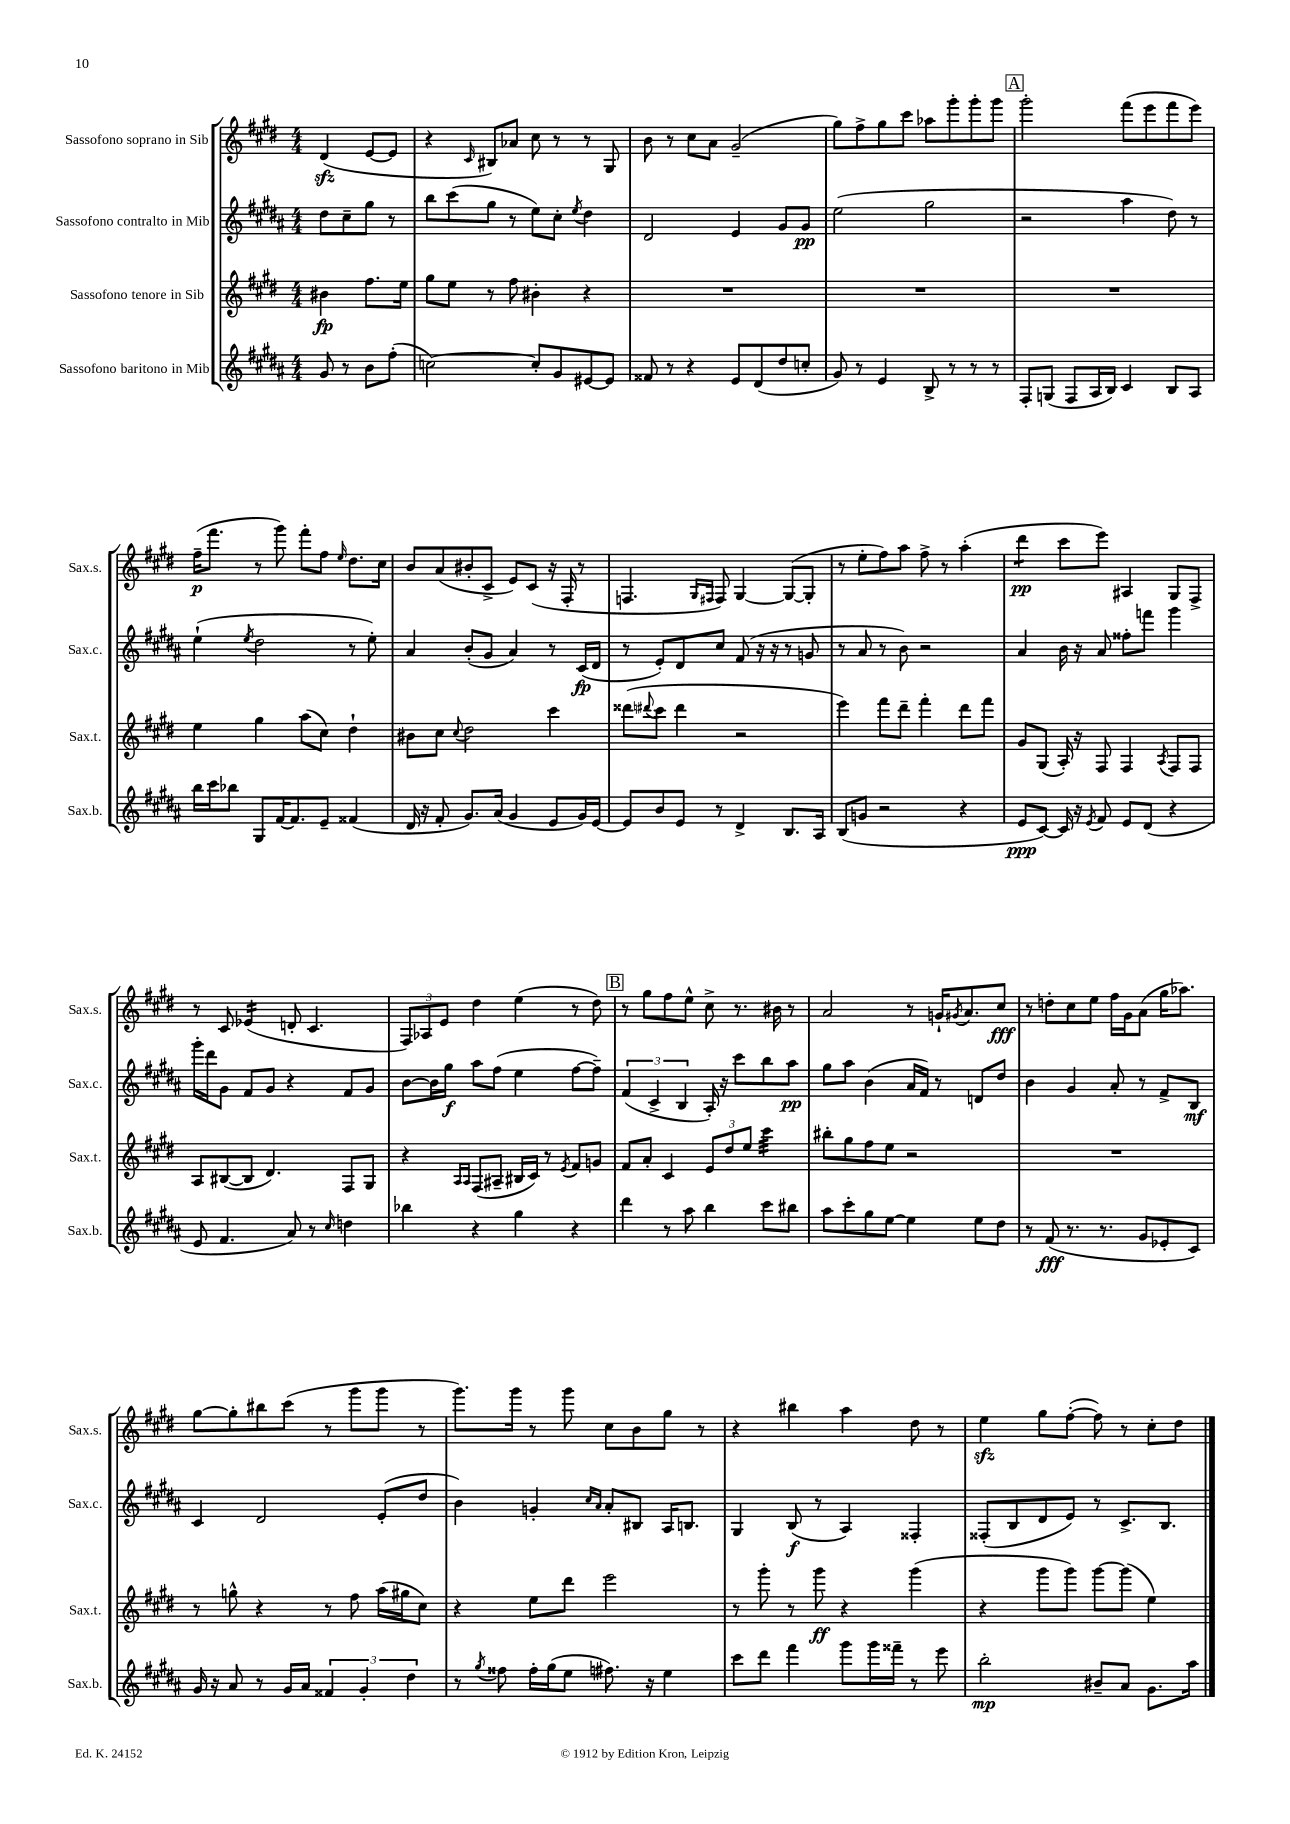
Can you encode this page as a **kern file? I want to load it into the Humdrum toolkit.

**kern	**kern	**kern	**kern
*staff4	*staff3	*staff2	*staff1
*clefG2	*clefG2	*clefG2	*clefG2
*k[f#c#g#d#a#]	*k[f#c#g#d#]	*k[f#c#g#d#a#]	*k[f#c#g#d#]
*M4/4	*M4/4	*M4/4	*M4/4
8g#/	4b#\	8dd#\L	(4d#/
8r	.	8cc#~\	.
8b\L	8.ff#\L	8gg#\J	[8e/L
(8ff#'\J	.	8r	8e/]J
.	16ee\Jk	.	.
=	=	=	=
[2cc\)	8gg#\L	8bb\L	4r
.	8ee\J	(8ccc#\	.
.	.	.	16qqc#/
.	8r	8gg#\J	8B#/L)
.	8ff#\	8r	8a-/J
8cc'/]L	4b#'\	8ee\L)	8cc#\
8g#/	.	8cc#'\J	8r
.	.	8qee/	.
[8e#/	4r	4dd#\	8r
8e#/]J	.	.	8G#/
=	=	=	=
8f##/	1r	2d#/	8b\
8r	.	.	8r
4r	.	.	8cc#\L
.	.	.	8a\J
8e/L	.	4e/	(2g#~/
(8d#/	.	.	.
8dd#/	.	8g#/L	.
8cc'/J	.	8g#/J	.
=	=	=	=
8g#/)	1r	(2ee\	8gg#\L)
8r	.	.	8ff#^\
4e/	.	.	8gg#\
.	.	.	8ccc#\J
8B^/	.	2gg#\	8aa-\L
8r	.	.	8ggg#'\
8r	.	.	8ggg#'\
8r	.	.	8ggg#\J
=	=	=	=
8F#'/L	1r	2r	2ggg#'\
(8G/J	.	.	.
8F#/L	.	.	.
16A#/L	.	.	.
16B/JJ)	.	.	.
4c#/	.	4aa#\	(8fff#\L
.	.	.	8eee\
8B/L	.	8dd#\)	8fff#\
8A#/J	.	8r	8eee\J)
=	=	=	=
16bb\LL	4ee\	(4ee`\	(16ff#~\LK
16ccc#\J	.	.	8.fff#\J
8bb-\J	.	.	.
.	.	8qee/	.
8G#/L	4gg#\	2dd#\	8r
[16f#/K	.	.	8ggg#\)
8.f#/]	.	.	.
.	(8aa\L	.	8fff#'\L
8e~/J	8cc#\J)	.	8ff#\J
.	.	.	16qqee/
(4f##/	4dd#`\	8r	8.dd#\L
.	.	8ee'\)	.
.	.	.	16cc#\Jk
=	=	=	=
16d#/	8b#\L	4a#/	8b/L
16r	.	.	.
8f#'/	8cc#\J	.	(8a/
.	8qqcc#/	.	.
8.g#/L)	2dd#\	(8b'/L	8b#'/
.	.	8g#/J	8c#^/J
(16a#/Jk	.	.	.
4g#/	.	4a#/)	8e/L)
.	.	.	(8c#/J
8e/L	4ccc#\	8r	16r
.	.	.	16F#'/
16g#/L)	.	(16c#/LL	8r
[16e/JJ	.	16d#/JJ	.
=	=	=	=
8e/]L	(8ddd##\L	8r	4.F/
.	8qqddd#/	.	.
8b/	8ccc#\J	8e'/L)	.
8e/J	4ddd#\	8d#/	.
.	.	.	16qqG#/LL
.	.	.	16qqF#/JJ
8r	.	8cc#/J	8F#/)
4d#^/	2r	(8f#/	[4G#/
.	.	16r	.
.	.	16r	.
8.B/L	.	8r	(8G#/_L
.	.	8g/	8G#'/]J
16A#/Jk	.	.	.
=	=	=	=
(8B/L	4eee\)	8r	8r
8g/J	.	8a#/	8ee'\L
2r	8fff#\L	8r	8ff#\)
.	8ddd#~\J	8b\)	8aa\J
.	4fff#'\	2r	8ff#^\
.	.	.	8r
4r	8ddd#\L	.	(4aa'\
.	8fff#\J	.	.
=	=	=	=
8e/L	8g#/L	4a#/	4ddd#\
[8c#/J)	(8G#/J	.	.
16c#/]	16A'/)	16b\	8ccc#\L
16r	16r	16r	.
8qe/	.	.	.
8f#/	8F#/	8a#/	8eee\J)
8e/L	4F#/	8ff##'\L	4A#/
(8d#/J	.	8fff\J	.
.	8qA/	.	.
4r	8F#/L	4ggg#\	8G#/L
.	8F#/J	.	8F#^/J
=	=	=	=
8e/	8A/L	16ggg#'\LL	8r
.	.	16ddd#\J	.
4.f#/	([8B#/	8g#\J	8c#/
.	8B#/]J	8f#/L	(4e-/
.	4.d#/)	8g#/J	.
8a#/)	.	4r	8d'/
8r	.	.	4.c#/
16qqcc#/	.	.	.
4dd\	8F#/L	8f#/L	.
.	8G#/J	8g#/J	.
=	=	=	=
4bb-\	4r	[8b\L	12F#/L)
.	.	.	12A-/
.	.	16b\]L	.
.	.	.	12e/J
.	.	16gg#\JJ	.
.	16qqA/LL	.	.
.	16qqA/JJ	.	.
4r	(8F#/L	8aa#\L	4dd#\
.	8A#~/J	(8ff#\J	.
4gg#\	16B#/LL	4ee\	(4ee\
.	16c#/JJ)	.	.
.	8r	.	.
.	8qe/	.	.
4r	8f#/L	[8ff#\L	8r
.	8g/J	8ff#~\]J)	8dd#\)
=	=	=	=
4ddd#\	8f#/L	(6f#/	8r
.	8a'/J	.	8gg#\L
.	.	6c#^/	.
8r	4c#/	.	8ff#\
.	.	6B/	.
8aa#\	.	.	8ee^^\J
4bb\	12e/L	16A#'/)	8cc#^\
.	.	16r	.
.	12dd#/	.	.
.	.	8ccc#\L	8.r
.	12ee/J	.	.
8ccc#\L	4ccc#\	8bb\	.
.	.	.	16b#\
8bb#\J	.	8aa#\J	8r
=	=	=	=
8aa#\L	8bb#'\L	8gg#\L	2a/
8ccc#'\	8gg#\	8aa#\J	.
8gg#\	8ff#\	(4b\	.
[8ee\J	8ee\J	.	.
4ee\]	2r	16a#/LL	8r
.	.	16f#/JJ)	.
.	.	8r	16g`/LK
.	.	.	8qg#/
.	.	.	8.a/
8ee\L	.	8d/L	.
8dd#\J	.	8dd#/J	8cc#/J
=	=	=	=
8r	1r	4b\	8r
(8f#/	.	.	8dd'\L
8.r	.	4g#/	8cc#\
.	.	.	8ee\J
8.r	.	.	.
.	.	8a#'/	16ff#\LL
.	.	.	16g#\J
8g#/L	.	8r	(8a\J
8e-'/	.	8f#^/L	16gg#\LK
.	.	.	8.aa-\J)
8c#/J)	.	8B/J	.
=	=	=	=
16g#/	8r	4c#/	[8gg#\L
16r	.	.	.
8a#/	8gg^^\	.	8gg#'\]
8r	4r	2d#/	8bb#\
16g#/LL	.	.	(8ccc#\J
16a#/JJ	.	.	.
6f##/	8r	.	8r
.	8ff#\	.	8ggg#\L
6g#'/	.	.	.
.	(16aa\LL	(8e'/L	8ggg#\J
.	16gg#\J	.	.
6dd#\	.	.	.
.	8cc#\J)	8dd#/J	8r
=	=	=	=
8r	4r	4b\)	8.ggg#\L)
8qgg#/	.	.	.
8ff##\	.	.	.
.	.	.	16ggg#\Jk
16ff##'\LL	8ee\L	4g'/	8r
(16gg#\J	.	.	.
8ee\J	8ddd#\J	.	8ggg#\
.	.	16qqcc#/LL	.
.	.	16qqa#/JJ	.
8.ff#\)	2eee\	8a#'/L	8cc#\L
.	.	8B#/J	8b\
16r	.	.	.
4ee\	.	16A#/LK	8gg#\J
.	.	8.B/J	.
.	.	.	8r
=	=	=	=
8ccc#\L	8r	4G#/	4r
8ddd#\J	8ggg#'\	.	.
4fff#\	8r	(8B/	4bb#\
.	8ggg#\	8r	.
8ggg#\L	4r	4A#/)	4aa\
16ggg#\L	.	.	.
16fff##~\JJ	.	.	.
8r	(4ggg#\	4F##'/	8dd#\
8eee\	.	.	8r
=	=	=	=
2bb'\	4r	(8F##'/L	4ee\
.	.	8B/	.
.	8ggg#\L	8d#/	8gg#\L
.	8ggg#\J)	8e/J)	([8ff#'\J
8b#~/L	[8ggg#\L	8r	8ff#\])
8a#/J	(8ggg#\]J	8.c#^/L	8r
8.g#\L	4ee\)	.	8cc#'\L
.	.	8.B/J	.
.	.	.	8dd#\J
16aa#\Jk	.	.	.
==	==	==	==
*-	*-	*-	*-
